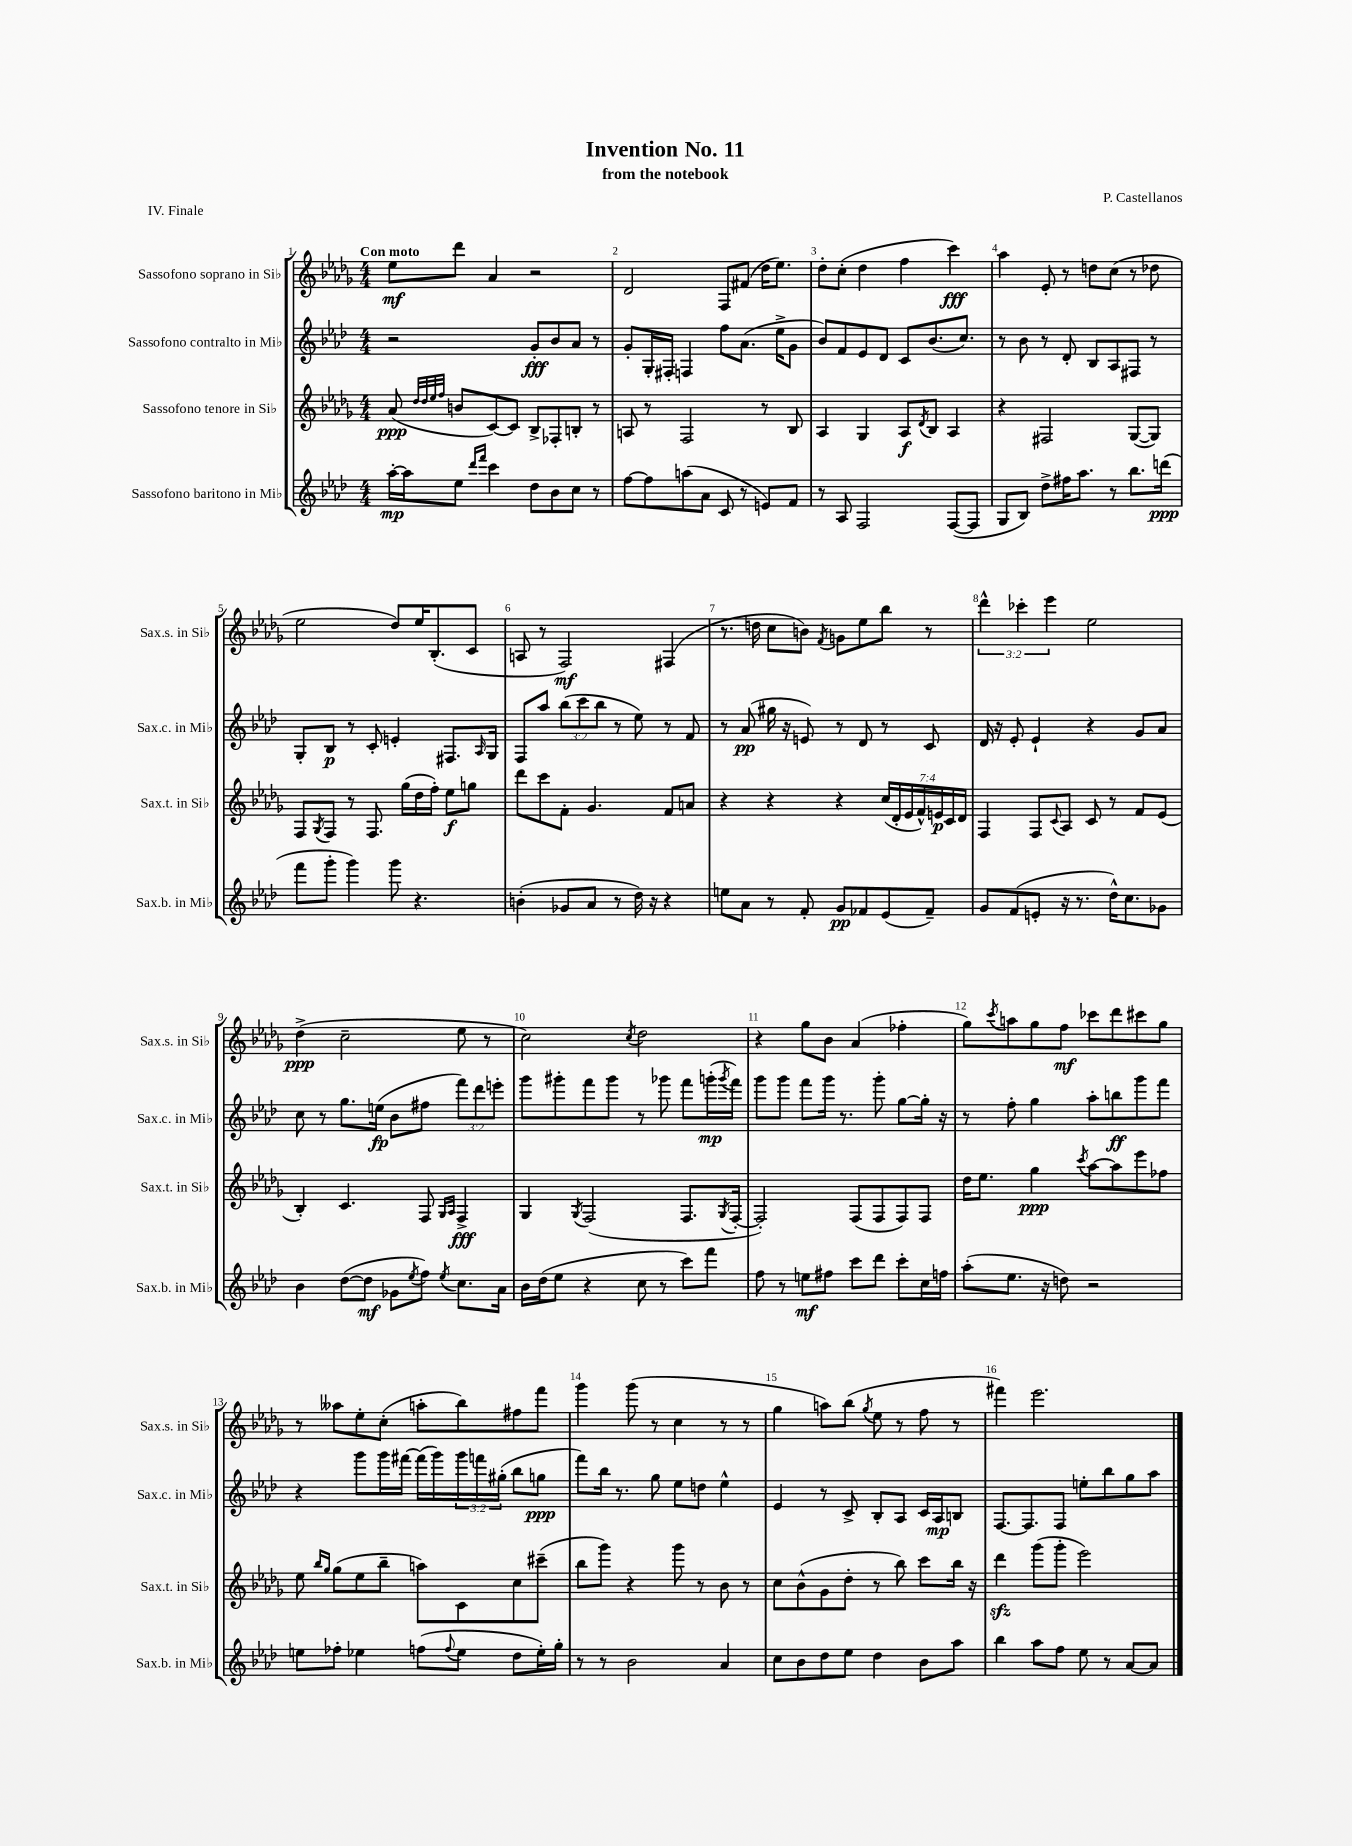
\header { title = "Invention No. 11" composer = "P. Castellanos" subtitle = "from the notebook" piece = "IV. Finale" }
<<
\new StaffGroup <<
\new Staff = "s0" \with { instrumentName = "Sassofono soprano in Sib" shortInstrumentName = "Sax.s. in Sib" } {
    \clef treble \key des \major \numericTimeSignature \time 4/4 \override Staff.TupletNumber.text = #tuplet-number::calc-fraction-text \tempo "Con moto"
    ees''8\mf des'''8 aes'4 r2 |
    des'2 f8 fis'8( des''16 ees''8.) |
    des''8-. c''8-.( des''4 f''4 c'''4\fff) |
    aes''4 ees'8-. r8 d''8 c''8( r8 des''8 |
    ees''2 des''8) ees''16 bes8.-.( c'8 |
    a8 r8 f2\mf) fis4( |
    r8. d''16 c''8 b'8) \acciaccatura { f'8 } g'8 ees''8 bes''8 r8 |
    \tuplet 3/2 { des'''4-^ ces'''4-. ees'''4 } ees''2 |
    des''4->\ppp( c''2-- ees''8 r8 |
    c''2) \acciaccatura { c''8 } des''2 |
    r4 ges''8 bes'8 aes'4( fes''4-. |
    ges''8) \acciaccatura { c'''8 } a''8 ges''8 f''8\mf ces'''8 des'''8 cis'''8 ges''8 |
    r8 aeses''8 ees''8-. c''8-.( a''8-. bes''8) fis''8 f'''8 |
    ges'''4 ges'''8( r8 c''4 r8 r8 |
    ges''4 a''8) bes''8( \acciaccatura { ges''8 } ees''8 r8 f''8 r8 |
    fis'''4) ees'''2. \bar "|." |
}
\new Staff = "s1" \with { instrumentName = "Sassofono contralto in Mib" shortInstrumentName = "Sax.c. in Mib" } {
    \clef treble \key aes \major \numericTimeSignature \time 4/4 \override Staff.TupletNumber.text = #tuplet-number::calc-fraction-text
    r2 g'8-.\fff bes'8 aes'8 r8 |
    g'8-. g16-. fis16-. f4 f''8 aes'8.( ees''16-> g'8 |
    bes'8) f'8 ees'8 des'8 c'8 bes'8.( c''8.) |
    r8 bes'8 r8 des'8-. bes8 aes8 fis8 r8 |
    g8-. bes8\p r8 c'8-. e'4-. fis8. \grace { aes16 } g16 |
    f8 aes''8 \tuplet 3/2 { bes''8( c'''8 bes''8 } r8 ees''8) r8 f'8 |
    r8 aes'8\pp( gis''16 r16 e'8) r8 des'8 r8 c'8 |
    des'16 r16 ees'8-. ees'4-! r4 g'8 aes'8 |
    c''8 r8 g''8. e''16\fp( bes'8 fis''8 \tuplet 3/2 { f'''8) des'''8 e'''8-. } |
    g'''8 gis'''8-. f'''8 gis'''8 r8 ges'''8 f'''8 g'''16-.\mp( \acciaccatura { g'''8 } f'''16) |
    g'''8 g'''8 f'''8 g'''16 r8. g'''8-. g''8~ g''16-. r16 |
    r8 f''8-. g''4 aes''8-. b''8\ff g'''8 f'''8 |
    r4 g'''8 g'''16 fis'''16~ fis'''16( g'''16) \tuplet 3/2 { g'''16 f'''16 gis''16-.( } bes''8 g''8\ppp |
    f'''8) bes''16 r8. g''8 ees''8 d''8 ees''4-^ |
    ees'4 r8 c'8-> bes8-. aes8 c'16 aes16\mp b8 |
    f8.~ f8. f8 e''8-. bes''8 g''8 aes''8 \bar "|." |
}
\new Staff = "s2" \with { instrumentName = "Sassofono tenore in Sib" shortInstrumentName = "Sax.t. in Sib" } {
    \clef treble \key des \major \numericTimeSignature \time 4/4 \override Staff.TupletNumber.text = #tuplet-number::calc-fraction-text
    aes'8\ppp( \grace { des''32 des''32 ees''32 f''32 } b'8 c'8~) c'8 bes8-> fes8-. b8-. r8 |
    a8 r8 f2 r8 bes8 |
    aes4 ges4 aes8\f \acciaccatura { des'8 } bes8 aes4 |
    r4 fis2 ges8~( ges8) |
    f8 \acciaccatura { ges8 } f8 r8 f8. ges''16( des''16 f''16-.) ees''8\f g''8 |
    des'''8 c'''8 f'8-. ges'4. f'8 a'8 |
    r4 r4 r4 \tuplet 7/4 { c''16( des'16-. ees'16 f'16-^) e'16\p c'16 des'16 } |
    f4 f8 \appoggiatura { c'8 } aes8 c'8 r8 f'8 ees'8( |
    bes4-.) c'4. f8 \grace { ges16 aes16 } f4->\fff |
    ges4 \acciaccatura { ges8 } f2( f8. \acciaccatura { ges8 } f16~-. |
    f2-.) f8( f8 f8) f8 |
    des''16 ees''8. ges''4\ppp \acciaccatura { c'''8 } aes''8~ aes''8 ees'''8 fes''8 |
    ees''8 \grace { bes''16 ges''16 } ges''8( ees''8 bes''8-- a''8) c'8 c''8 cis'''8--( |
    bes''8 ges'''8) r4 ges'''8 r8 bes'8 r8 |
    c''8 bes'8-^( ges'8 des''8-. r8 bes''8) c'''8 bes''16 r16 |
    des'''4\sfz ges'''8( ges'''8-. ees'''2) \bar "|." |
}
\new Staff = "s3" \with { instrumentName = "Sassofono baritono in Mib" shortInstrumentName = "Sax.b. in Mib" } {
    \clef treble \key aes \major \numericTimeSignature \time 4/4
    aes''16~-.\mp aes''16 ees''8 \grace { des'''16 f'''16 } c'''4 des''8 bes'8 c''8 r8 |
    f''8~ f''8 a''8( aes'8 c'8 r8 e'8) f'8 |
    r8 aes8 f2 f8~( f8 |
    g8 bes8) des''8-> fis''16 aes''8. r8 bes''8. d'''16\ppp( |
    f'''8 g'''8-. g'''4) g'''8 r4. |
    b'4-.( ges'8 aes'8 r8 des''16) r16 r4 |
    e''8 aes'8 r8 f'8-. g'8\pp fes'8 ees'8( fes'8--) |
    g'8 f'8( e'8-. r16 r8. des''16-^) c''8. ges'8 |
    bes'4 des''8~( des''8\mf ges'8 \acciaccatura { ees''8 } f''8) \acciaccatura { ees''8 } c''8. aes'16 |
    bes'16 des''16( ees''8 r4 c''8 r8 c'''8) f'''8 |
    f''8 r8 e''8\mf fis''8 c'''8 des'''8 c'''8-. c''16 f''16 |
    aes''8-.( ees''8. r16 d''8) r2 |
    e''8 fes''8-. ees''4 f''8( \appoggiatura { f''8 } ees''8 des''8 ees''16-.) g''16-. |
    r8 r8 bes'2 aes'4 |
    c''8 bes'8 des''8 ees''8 des''4 bes'8 aes''8 |
    bes''4 aes''8 f''8 ees''8 r8 aes'8~ aes'8 \bar "|." |
}
>>
>>
\layout { \context { \Score \override BarNumber.break-visibility = ##(#f #t #t) barNumberVisibility = #all-bar-numbers-visible } }
